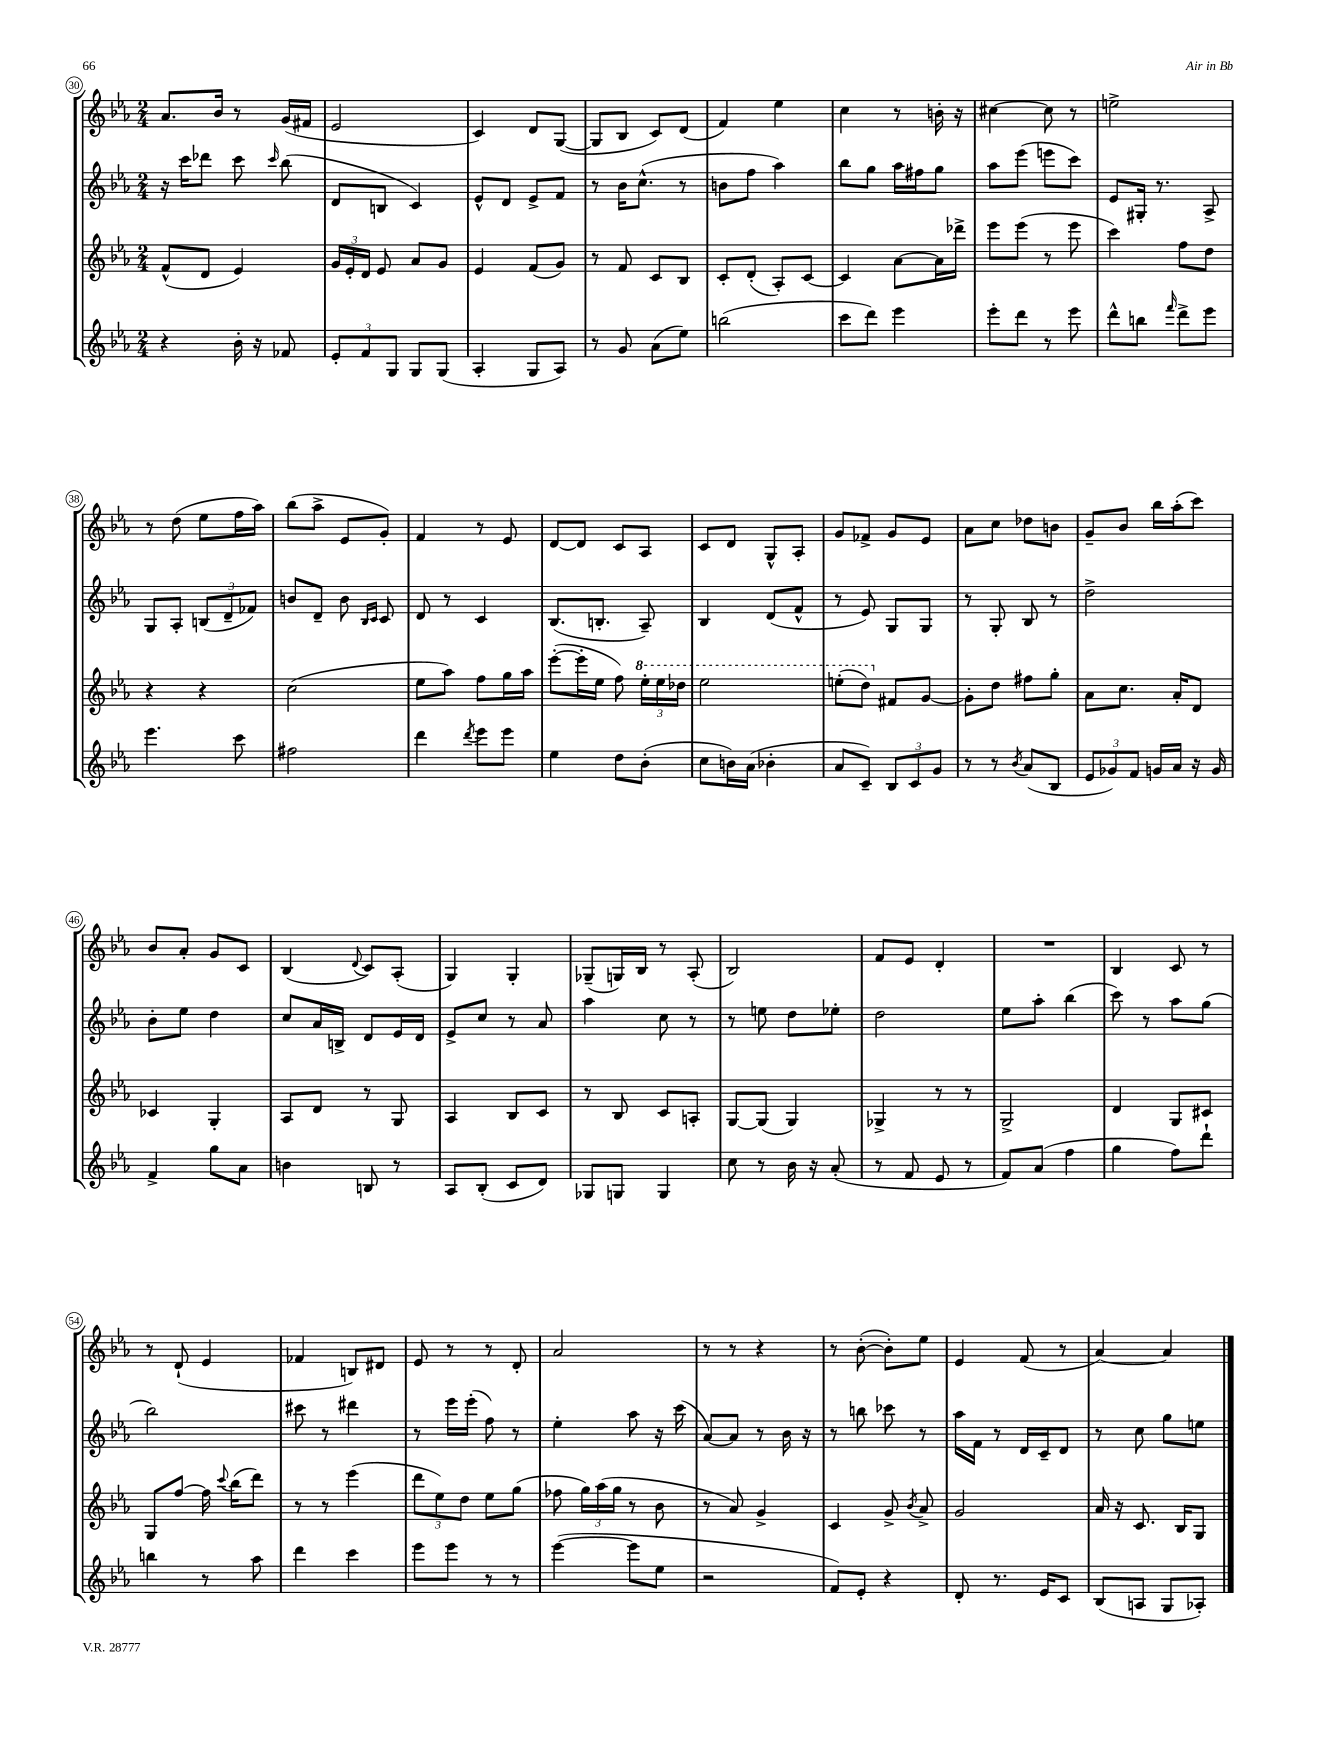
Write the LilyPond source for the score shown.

<<
\new StaffGroup <<
\new Staff = "s0" {
    \clef treble \key ees \major \numericTimeSignature \time 2/4
    \autoBeamOff aes'8.[ bes'16] r8 g'16[( fis'16] |
    ees'2 |
    c'4) d'8[ g8]~( |
    g8[ bes8] c'8[) d'8]( |
    f'4) ees''4 |
    c''4 r8 b'16-. r16 |
    cis''4~ cis''8 r8 |
    e''2-> |
    r8 d''8( ees''8[ f''16 aes''16]) |
    bes''8[( aes''8]-> ees'8[ g'8]-.) |
    f'4 r8 ees'8 |
    d'8[~ d'8] c'8[ aes8] |
    c'8[ d'8] g8[-^ aes8]-. |
    g'8[ fes'8]-> g'8[ ees'8] |
    aes'8[ c''8] des''8[ b'8] |
    g'8[-- bes'8] bes''16[ aes''16-.( c'''8]) |
    bes'8[ aes'8]-. g'8[ c'8] |
    bes4( \appoggiatura { d'8 } c'8[) aes8]-.( |
    g4) g4-. |
    ges8[--( g16) bes16] r8 aes8-.( |
    bes2) |
    f'8[ ees'8] d'4-. |
    R2 |
    bes4 c'8 r8 |
    r8 d'8-!( ees'4 |
    fes'4 b8[) dis'8] |
    ees'8 r8 r8 d'8-. |
    aes'2 |
    r8 r8 r4 |
    r8 bes'8~-.( bes'8[-.) ees''8] |
    ees'4 f'8( r8 |
    aes'4~) aes'4 \bar "|." |
}
\new Staff = "s1" {
    \clef treble \key ees \major \numericTimeSignature \time 2/4
    \autoBeamOff r16 c'''16[ des'''8] c'''8 \grace { c'''16 } bes''8( |
    d'8[ b8] c'4) |
    ees'8[-^ d'8] ees'8[-> f'8] |
    r8 bes'16[ c''8.]-^( r8 |
    b'8[ f''8] aes''4) |
    bes''8[ g''8] aes''16[ fis''16 g''8] |
    aes''8[ ees'''8]( e'''8[ c'''8]) |
    ees'8[ gis16]-. r8. aes8-> |
    g8[ aes8]-. \tuplet 3/2 { b8[( d'8-- fes'8]) } |
    b'8[ d'8]-- b'8 \grace { bes16[ c'16] } c'8 |
    d'8 r8 c'4 |
    bes8.[( b8.]-. aes8--) |
    bes4 d'8[( f'8]-^ |
    r8 ees'8) g8[ g8] |
    r8 g8-. bes8 r8 |
    d''2-> |
    bes'8[-. ees''8] d''4 |
    c''8[ aes'16 b16]-> d'8[ ees'16 d'16] |
    ees'8[-> c''8] r8 aes'8 |
    aes''4 c''8 r8 |
    r8 e''8 d''8[ ees''8]-. |
    d''2 |
    ees''8[ aes''8]-. bes''4( |
    c'''8) r8 aes''8[ g''8]( |
    bes''2) |
    cis'''8 r8 dis'''4 |
    r8 ees'''16[ ees'''16]-.( f''8) r8 |
    ees''4-. aes''8 r16 c'''16( |
    aes'8[~) aes'8] r8 bes'16 r16 |
    r8 b''8 ces'''8 r8 |
    aes''16[ f'16] r8 d'16[ c'16-- d'8] |
    r8 c''8 g''8[ e''8] \bar "|." |
}
\new Staff = "s2" {
    \clef treble \key ees \major \numericTimeSignature \time 2/4
    \autoBeamOff f'8[-^( d'8] ees'4) |
    \tuplet 3/2 { g'16[ ees'16-. d'16] } ees'8 aes'8[ g'8] |
    ees'4 f'8[( g'8]) |
    r8 f'8 c'8[ bes8] |
    c'8[-. d'8]-.( aes8[-.) c'8]~ |
    c'4 aes'8[~ aes'16 des'''16]-> |
    ees'''8[ ees'''8]( r8 ees'''8 |
    c'''4) f''8[ d''8] |
    r4 r4 |
    c''2( |
    ees''8[ aes''8]) f''8[ g''16 aes''16] |
    ees'''8[~-.( ees'''16-. ees''16] f''8) \tuplet 3/2 { \ottava #1 ees'''16[-. ees'''16 des'''16] } |
    ees'''2 |
    e'''8[-.( d'''8]) \ottava #0 fis'8[ g'8]~ |
    g'8[-. d''8] fis''8[ g''8]-. |
    aes'8[ c''8.] aes'16[-. d'8] |
    ces'4 g4-. |
    aes8[ d'8] r8 g8 |
    aes4 bes8[ c'8] |
    r8 bes8 c'8[ a8]-. |
    g8[~ g8]( g4) |
    ges4-> r8 r8 |
    g2-> |
    d'4 g8[ cis'8] |
    g8[ f''8]~ f''16 \appoggiatura { c'''8 } bes''16[( d'''8]) |
    r8 r8 ees'''4( |
    \tuplet 3/2 { d'''8[ ees''8) d''8] } ees''8[ g''8]( |
    fes''8 \tuplet 3/2 { g''16[) aes''16( g''16] } r8 bes'8 |
    r8 aes'8) g'4-> |
    c'4 g'8-> \acciaccatura { bes'8 } aes'8-> |
    g'2 |
    aes'16 r16 c'8. bes16[ g8] \bar "|." |
}
\new Staff = "s3" {
    \clef treble \key ees \major \numericTimeSignature \time 2/4
    \autoBeamOff r4 bes'16-. r16 fes'8 |
    \tuplet 3/2 { ees'8[-. f'8 g8] } g8[ g8]( |
    aes4-. g8[ aes8]) |
    r8 g'8 aes'8[( ees''8]) |
    b''2( |
    c'''8[ d'''8]) ees'''4 |
    ees'''8[-. d'''8] r8 ees'''8 |
    d'''8[-^ b''8] \grace { f'''16 } d'''8[-> ees'''8] |
    ees'''4. c'''8 |
    fis''2 |
    d'''4 \acciaccatura { d'''8 } ees'''8[ ees'''8] |
    ees''4 d''8[ bes'8]-.( |
    c''8[ b'16) aes'16]( bes'4-. |
    aes'8[ c'8]--) \tuplet 3/2 { bes8[ c'8 g'8] } |
    r8 r8 \acciaccatura { bes'8 } aes'8[( bes8] |
    \tuplet 3/2 { ees'8[ ges'8) f'8] } g'16[ aes'16] r16 g'16 |
    f'4-> g''8[ aes'8] |
    b'4 b8 r8 |
    aes8[ bes8]-.( c'8[ d'8]) |
    ges8[ g8] g4 |
    c''8 r8 bes'16 r16 aes'8-.( |
    r8 f'8 ees'8 r8 |
    f'8[) aes'8]( f''4 |
    g''4 f''8[) d'''8]-! |
    b''4 r8 aes''8 |
    d'''4 c'''4 |
    ees'''8[ ees'''8] r8 r8 |
    ees'''4~( ees'''8[ ees''8] |
    r2 |
    f'8[) ees'8]-. r4 |
    d'8-. r8. ees'16[ c'8] |
    bes8[( a8] g8[ aes8]-.) \bar "|." |
}
>>
>>
\layout { \context { \Score currentBarNumber = #30 \override BarNumber.stencil = #(make-stencil-circler 0.1 0.3 ly:text-interface::print) } }
